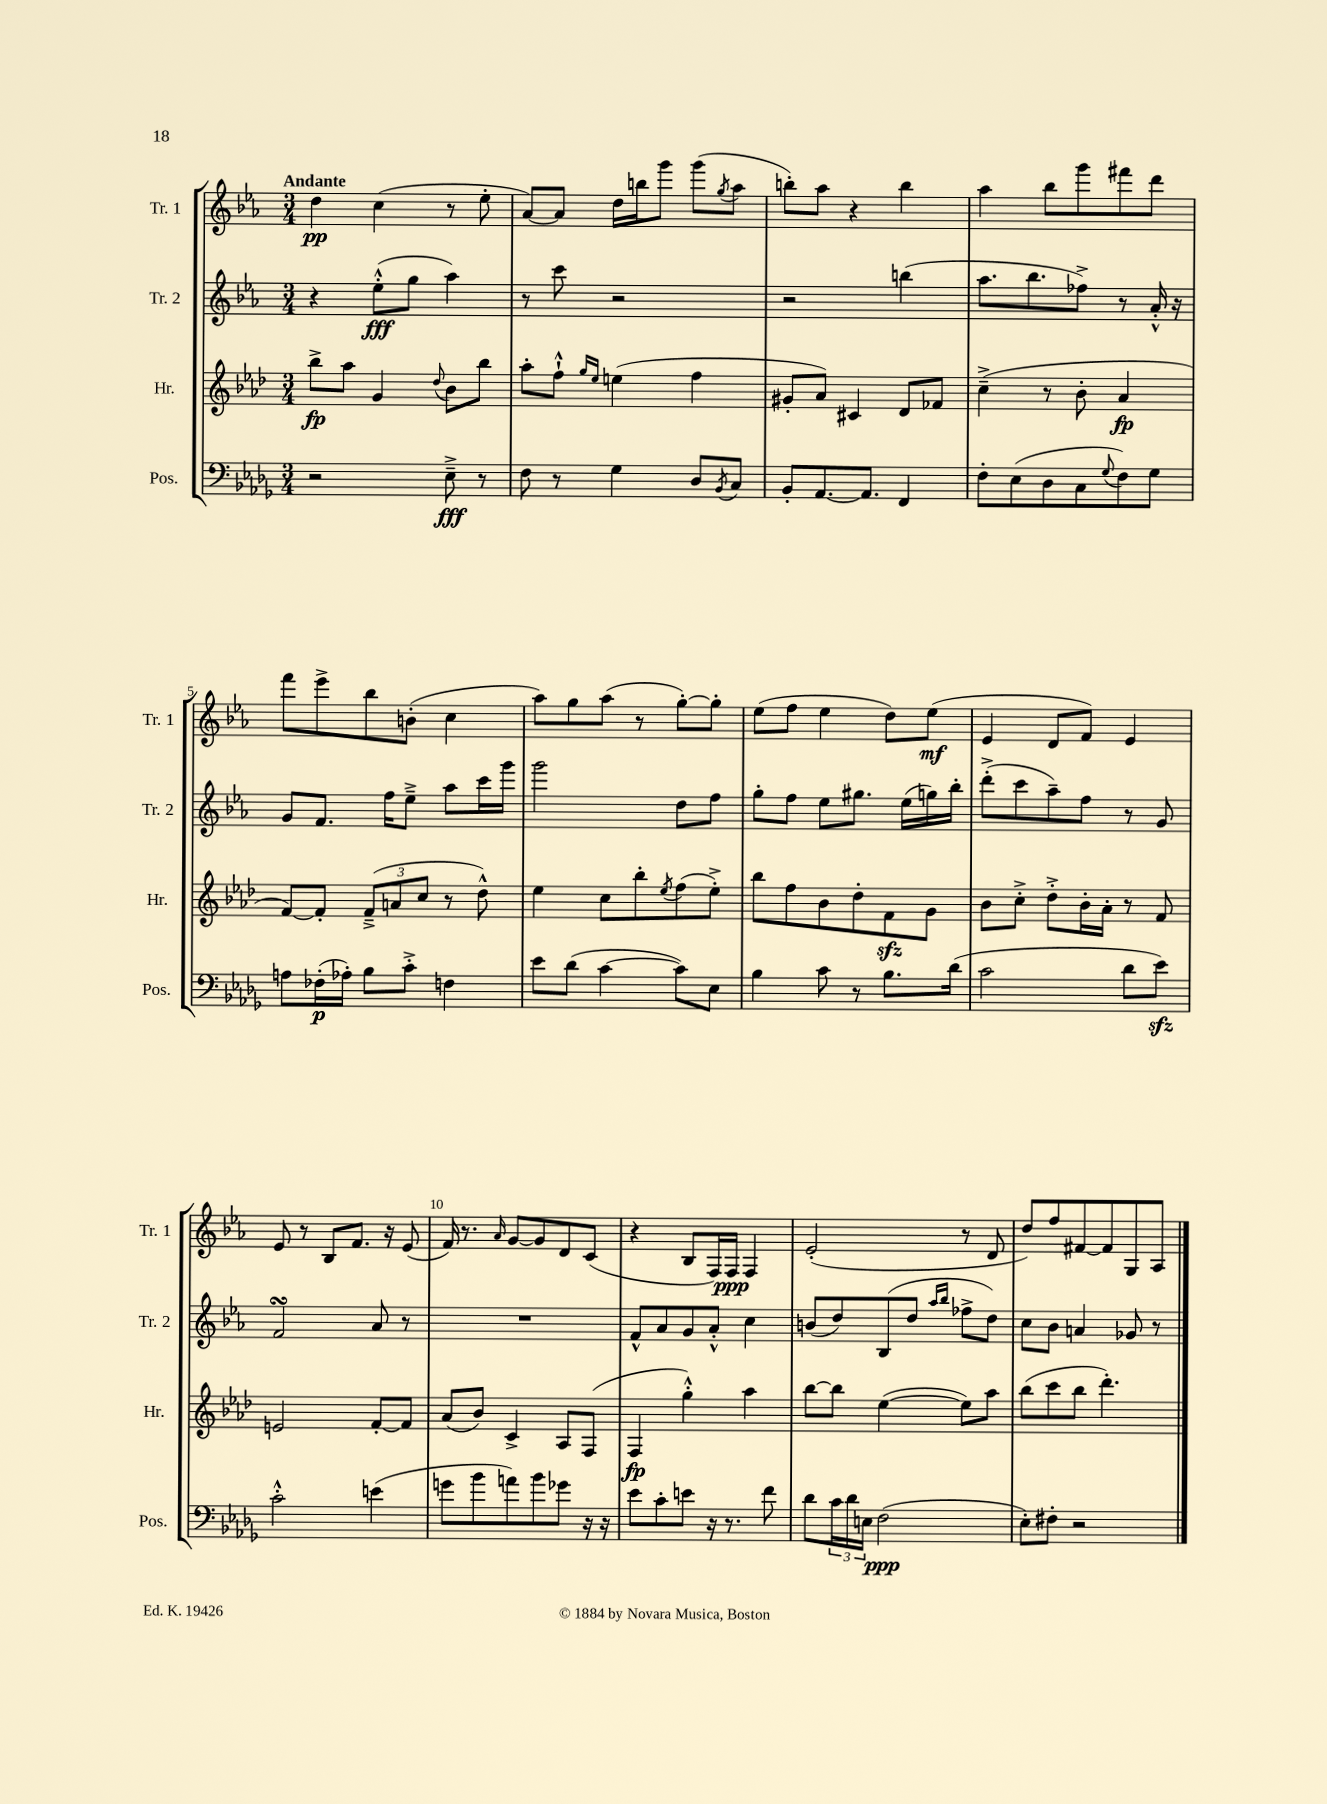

**kern	**dynam	**kern	**dynam	**kern	**dynam	**kern	**dynam
*part4	*part4	*part3	*part3	*part2	*part2	*part1	*part1
*staff4	*staff4	*staff3	*staff3	*staff2	*staff2	*staff1	*staff1
*I"Pos.	*	*I"Hr.	*	*I"Tr. 2	*	*I"Tr. 1	*
*I'Pos.	*	*I'Hr.	*	*I'Tr. 2	*	*I'Tr. 1	*
*clefF4	*	*clefG2	*	*clefG2	*	*clefG2	*
*k[b-e-a-d-g-]	*	*k[b-e-a-d-]	*	*k[b-e-a-]	*	*k[b-e-a-]	*
*M3/4	*	*M3/4	*	*M3/4	*	*M3/4	*
=1	=1	=1	=1	=1	=1	=1	=1
!	!	!	!	!	!	!LO:TX:a:B:t=Andante	!
2r	.	8bb-^\L	fp	4r	.	4dd\	pp
.	.	8aa-\J	.	.	.	.	.
.	.	4g/	.	(8ee-'^^\L	fff	(4cc\	.
.	.	.	.	8gg\J	.	.	.
.	.	8qqdd-/	.	.	.	.	.
8E-~^\	fff	8b-\L	.	4aa-\)	.	8r	.
8r	.	8bb-\J	.	.	.	8ee-'\	.
=2	=2	=2	=2	=2	=2	=2	=2
8F\	.	8aa-'\L	.	8r	.	[8a-/L)	.
8r	.	8ff`^^\J	.	8ccc\	.	8a-/J]	.
.	.	16qqgg/LL	.	.	.	.	.
.	.	16qqee-/JJ	.	.	.	.	.
4G-\	.	(4een\	.	2r	.	16dd\LL	.
.	.	.	.	.	.	16bbn\J	.
.	.	.	.	.	.	8ggg\J	.
8D-/L	.	4ff\	.	.	.	(8ggg\L	.
8qBB-/	.	.	.	.	.	8qgg/	.
8C/J	.	.	.	.	.	8aa-\J	.
=3	=3	=3	=3	=3	=3	=3	=3
8BB-'/L	.	8g#X'/L	.	2r	.	8bbn'\L)	.
[8.AA-/	.	8a-/J)	.	.	.	8aa-\J	.
.	.	4c#X/	.	.	.	4r	.
8.AA-/J]	.	.	.	.	.	.	.
4FF/	.	8d-/L	.	(4bbn\	.	4bb\	.
.	.	8f-X/J	.	.	.	.	.
=4	=4	=4	=4	=4	=4	=4	=4
8F'\L	.	(4cc~^\	.	8.aa-\L	.	4aa-\	.
(8E-\	.	.	.	.	.	.	.
.	.	.	.	8.bb-\	.	.	.
8D-\	.	8r	.	.	.	8bb-\L	.
8C\	.	8b-'\	.	8ff-X^\J)	.	8ggg\	.
8qqG-/	.	.	.	.	.	.	.
8F\)	.	4a-/	fp	8r	.	8fff#X\	.
8G-\J	.	.	.	16a-'^^/	.	8ddd\J	.
.	.	.	.	16r	.	.	.
!!LO:LB:g=z
=5	=5	=5	=5	=5	=5	=5	=5
8An\L	.	[8f/L)	.	8g/L	.	8fff\L	.
(16F-X'\L	p	8f'/J]	.	8.f/J	.	8eee-^\	.
16A-X'\JJ)	.	.	.	.	.	.	.
8B-\L	.	(12f~^/L	.	.	.	8bb-\	.
.	.	.	.	16ff\KL	.	.	.
.	.	12an/	.	.	.	.	.
8c'^\J	.	.	.	8ee-~^\J	.	(8bn'\J	.
.	.	12cc/J	.	.	.	.	.
4Fn\	.	8r	.	8aa-\L	.	4cc\	.
.	.	8dd-^^\)	.	16ccc\L	.	.	.
.	.	.	.	16ggg\JJ	.	.	.
=6	=6	=6	=6	=6	=6	=6	=6
8e-\L	.	4ee-\	.	2ggg\	.	8aa-\L)	.
(8d-\J	.	.	.	.	.	8gg\	.
[4c\	.	8cc\L	.	.	.	(8aa-\J	.
.	.	8bb-'\	.	.	.	8r	.
.	.	8qee-/	.	.	.	.	.
8c\L])	.	(8ff\	.	8dd\L	.	[8gg'\L)	.
8E-\J	.	8ee-'^\J)	.	8ff\J	.	8gg'\J]	.
=7	=7	=7	=7	=7	=7	=7	=7
4B-\	.	8bb-\L	.	8gg'\L	.	(8ee-\L	.
.	.	8ff\	.	8ff\J	.	8ff\J	.
8c\	.	8b-\	.	8ee-\L	.	4ee-\	.
8r	.	8dd-'\	.	8.gg#X\J	.	.	.
8.B-\L	.	8fzz\	.	.	.	8dd\L)	.
.	.	.	.	(16ee-\LL	.	.	.
.	.	8g\J	.	16ggn\)	.	(8ee-\J	mf
(16d-\Jk	.	.	.	16bb-'\JJ	.	.	.
=8	=8	=8	=8	=8	=8	=8	=8
2c\	.	8b-\L	.	(8ddd'^\L	.	4e-/	.
.	.	8cc'^\J	.	8ccc\	.	.	.
.	.	8dd-'^\L	.	8aa-~\)	.	8d/L	.
.	.	16b-'\L	.	8ff\J	.	8f/J)	.
.	.	16a-'\JJ	.	.	.	.	.
8d-\L	.	8r	.	8r	.	4e-/	.
8e-zz\J)	.	8f/	.	8g/	.	.	.
!!LO:LB:g=z
=9	=9	=9	=9	=9	=9	=9	=9
2c'^^\	.	2en/	.	2fsSSS/	.	8e-/	.
.	.	.	.	.	.	8r	.
.	.	.	.	.	.	8B-/L	.
.	.	.	.	.	.	8.f/J	.
(4en\	.	[8f'/L	.	8a-/	.	.	.
.	.	.	.	.	.	16r	.
.	.	8f/J]	.	8r	.	(8e-/	.
=10	=10	=10	=10	=10	=10	=10	=10
8gn\L	.	(8a-/L	.	2.r	.	16f/)	.
.	.	.	.	.	.	8.r	.
8b-\	.	8b-/J)	.	.	.	.	.
.	.	.	.	.	.	16qqa-/	.
8an\)	.	4c^/	.	.	.	[8g/L	.
8b-\	.	.	.	.	.	8g/]	.
8g-X\J	.	8A-/L	.	.	.	8d/	.
16r	.	(8F/J	.	.	.	(8c/J	.
16r	.	.	.	.	.	.	.
=11	=11	=11	=11	=11	=11	=11	=11
8e-\L	.	4F/	fp	8f^^/L	.	4r	.
8c'\	.	.	.	8a-/	.	.	.
8en\J	.	4gg'^^\)	.	8g/	.	8B-/L	.
16r	.	.	.	8a-'^^/J	.	16F/L)	.
8.r	.	.	.	.	.	16F/JJ	ppp
.	.	4aa-\	.	4cc\	.	4F/	.
8f\	.	.	.	.	.	.	.
=12	=12	=12	=12	=12	=12	=12	=12
8d-\L	.	[8bb-\L	.	(8bn/L	.	(2e-'/	.
24c\L	.	8bb-\J]	.	8dd/)	.	.	.
24d-\	.	.	.	.	.	.	.
24En\JJ	.	.	.	.	.	.	.
(2F\	ppp	([4ee-\	.	(8B-/	.	.	.
.	.	.	.	8dd/J	.	.	.
.	.	.	.	16qqaa-/LL	.	.	.
.	.	.	.	16qqbb-/JJ	.	.	.
.	.	8ee-\L])	.	8ff-X^\L	.	8r	.
.	.	8aa-\J	.	8dd\J)	.	8d/	.
=13	=13	=13	=13	=13	=13	=13	=13
8E-'\L)	.	(8bb-\L	.	8cc\L	.	8dd/L)	.
8F#X'\J	.	8ccc\	.	8b-\J	.	8ff/	.
2r	.	8bb-\J	.	4an/	.	[8f#X/	.
.	.	4.ddd-'\)	.	.	.	8f#/]	.
.	.	.	.	8g-X/	.	8G/	.
.	.	.	.	8r	.	8A-/J	.
==	==	==	==	==	==	==	==
*-	*-	*-	*-	*-	*-	*-	*-
